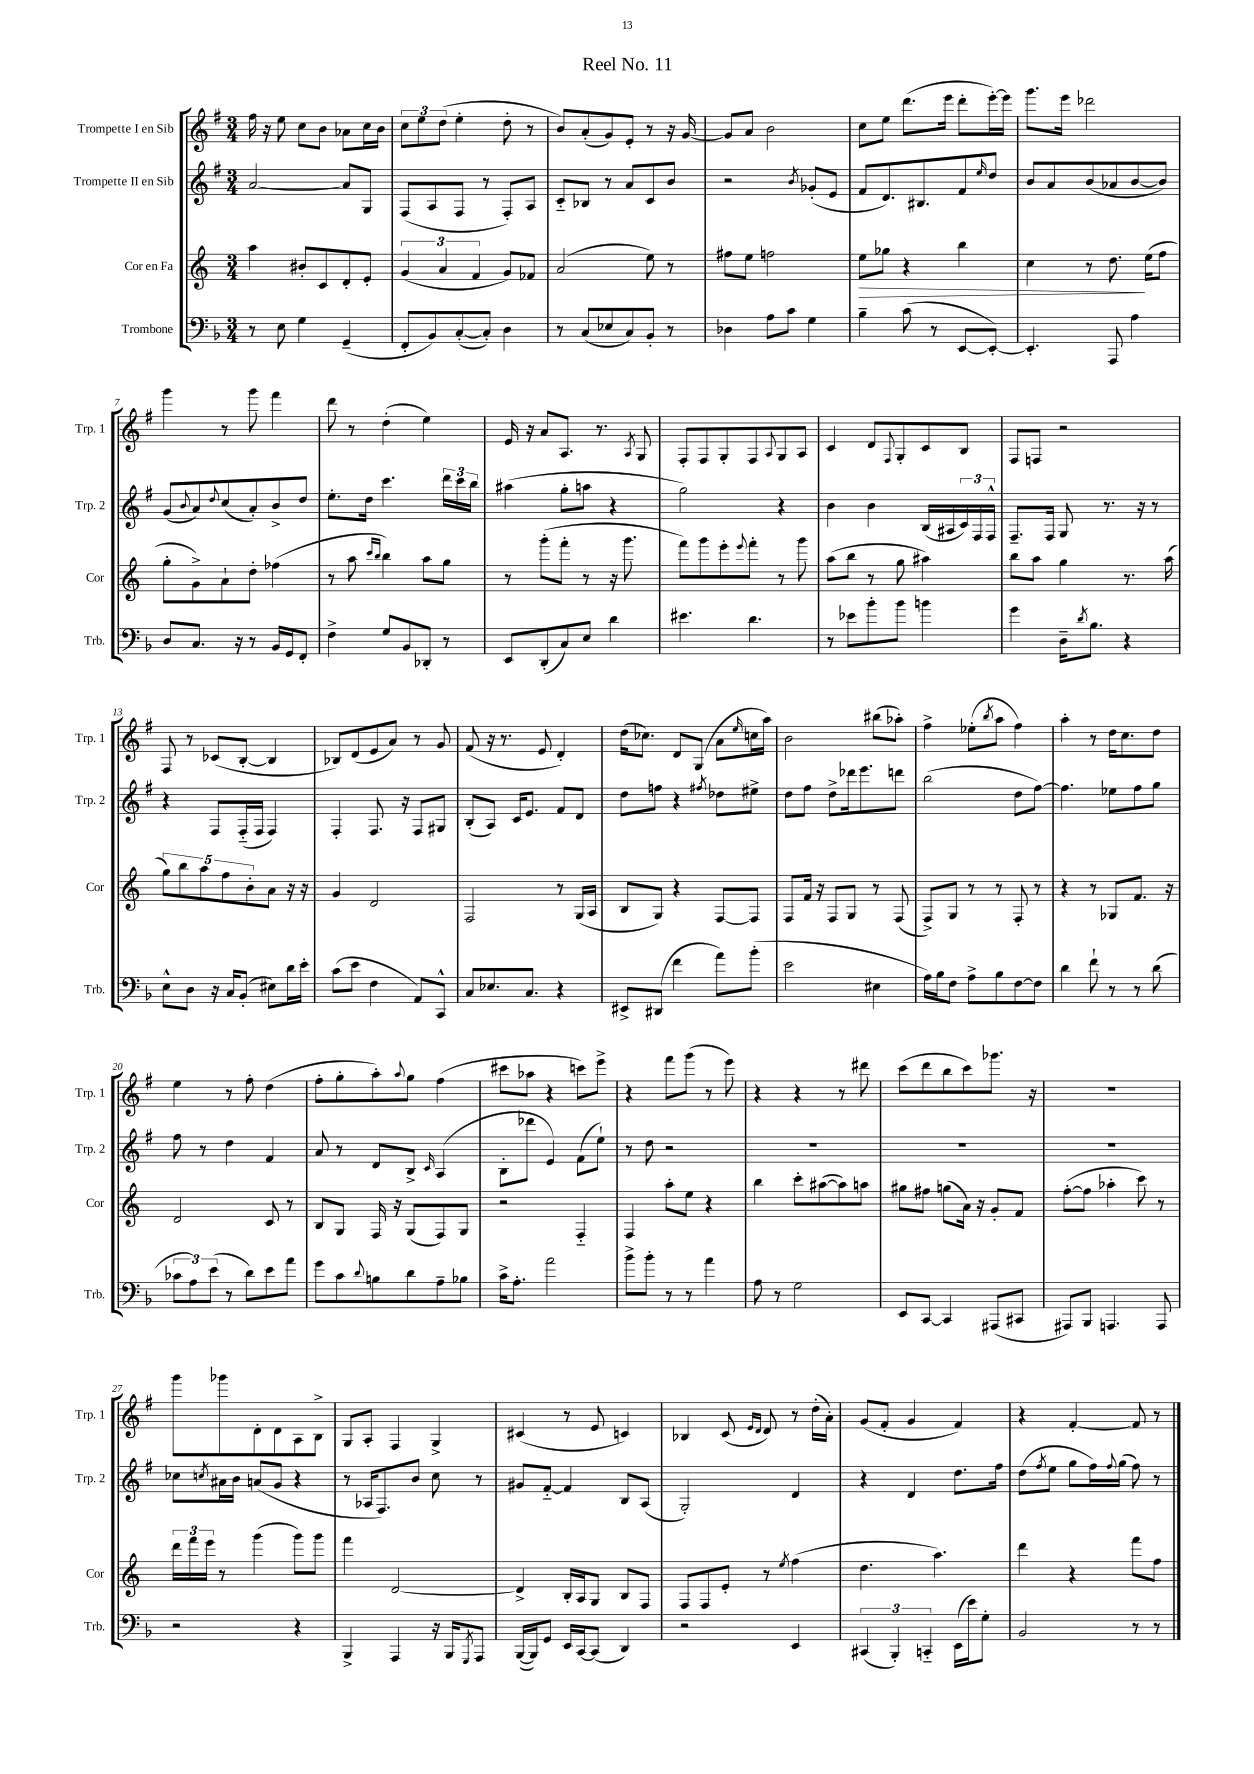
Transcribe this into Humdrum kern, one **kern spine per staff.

**kern	**kern	**dynam	**kern	**kern
*part4	*part3	*part3	*part2	*part1
*staff4	*staff3	*staff3	*staff2	*staff1
*I"Trombone	*I"Cor en Fa	*	*I"Trompette II en Sib	*I"Trompette I en Sib
*I'Trb.	*I'Cor	*	*I'Trp. 2	*I'Trp. 1
*clefF4	*clefG2	*	*clefG2	*clefG2
*k[b-]	*k[]	*	*k[f#]	*k[f#]
*M3/4	*M3/4	*	*M3/4	*M3/4
=1	=1	=1	=1	=1
8r	4aa\	.	[2a/	16ff#\
.	.	.	.	16r
8E\	.	.	.	8ee\
4G\	8b#X'/L	.	.	8cc\L
.	8c/	.	.	8b\J
(4GG~/	8d'/	.	8a/L]	8a-X\L
.	8e'/J	.	8G/J	16cc\L
.	.	.	.	16b\JJ
=2	=2	=2	=2	=2
8FF'/L	(6g/	.	(8F#/L	12cc\L
.	.	.	.	12ee\
8BB-/)	.	.	8A/	.
.	6a/	.	.	(12dd\J
([8C'/	.	.	8F#/J	4ee'\
.	6f/	.	.	.
8C'/J])	.	.	8r	.
4D\	8g/L)	.	8F#'/L)	8dd'\
.	8f-X/J	.	8A/J	8r
=3	=3	=3	=3	=3
8r	(2a/	.	8c/L	8b/L)
(8C/L	.	.	8B-X/J	(8a'/
8E-X/	.	.	8r	8g/)
8C/)	.	.	8a/L	8e'/J
8BB-'/J	8ee\)	.	8c/	8r
8r	8r	.	8b/J	16r
.	.	.	.	[16g/
=4	=4	=4	=4	=4
4D-X\	8ff#X\L	.	2r	8g/L]
.	8ee\J	.	.	8a/J
8A\L	2ffn\	.	.	2b\
8c\J	.	.	.	.
.	.	.	8qb/	.
4G\	.	.	(8g-X'/L	.
.	.	.	8e/J	.
=5	=5	=5	=5	=5
!	!	!LO:HP:b	!	!
4B-~\	8ee\L	>	8f#/L	8cc\L
.	8gg-X\J	.	8.d/)	8ee\J
(8c\	4r	.	.	(8.ddd\L
.	.	.	8.B#X/	.
8r	.	.	.	.
.	.	.	.	16eee\Jk
[8EE/L	4bb\	.	8f#/	8ddd'\L
.	.	.	16qqee/	.
8EE'/J_)	.	.	8dd/J	[16eee'\L)
.	.	.	.	16eee\JJ]
=6	=6	=6	=6	=6
4.EE'/]	4cc\	.	8b/L	8.ggg\L
.	.	.	8a/	.
.	.	.	.	16eee\Jk
.	8r	.	(8b/	2ddd-X\
8AAA/	8.dd\	.	8a-X/	.
4A\	.	.	[8b/	.
.	(16ee\KL	]	.	.
.	8ff\J	.	8b/J])	.
!!LO:LB:g=z
=7	=7	=7	=7	=7
8D/L	8gg'\L	.	(8g/L	4ggg\
.	.	.	8qqb/	.
8.C/J	8g^\)	.	8a/)	.
.	.	.	8qqdd/	.
.	8a`\	.	(8cc/	8r
16r	.	.	.	.
8r	8dd'\J	.	8a'/)	8ggg\
16BB-/LL	(4ff-X\	.	8b^/	4fff#\
16GG/J	.	.	.	.
8FF'/J	.	.	8dd/J	.
=8	=8	=8	=8	=8
4F^\	8r	.	8.ee'\L	8ddd\
.	8aa\	.	.	8r
.	.	.	16dd\Jk	.
.	16qqccc/LL	.	.	.
.	16qqbb/JJ	.	.	.
8G/L	4bb\)	.	4.ccc\	(4dd'\
8BB-/	.	.	.	.
8DD-X'/J	8aa\L	.	.	4ee\)
8r	8gg\J	.	24ddd\LL	.
.	.	.	24ccc\	.
.	.	.	24bb\JJ	.
=9	=9	=9	=9	=9
8EE/L	8r	.	(4aa#X\	16e/
.	.	.	.	16r
(8DD'/	(8ggg'\L	.	.	8a/L
8C/)	8fff'\J	.	8gg'\L	8.A/J
8E/J	8r	.	8aan\J	.
.	.	.	.	8.r
4d\	16r	.	4r	.
.	8.ggg\	.	.	.
.	.	.	.	8qA/
.	.	.	.	8G/
=10	=10	=10	=10	=10
4.e#X\	8fff\L)	.	2gg\)	8F#'/L
.	8ggg\	.	.	8F#/
.	8eee'\	.	.	8G'/
.	8qqeee/	.	.	.
4.d\	8fff'\J	.	.	8F#/
.	.	.	.	8qqA/
.	8r	.	4r	8G/
.	8ggg\	.	.	8A/J
=11	=11	=11	=11	=11
8r	(8aa\L	.	4b\	4c/
8e-X\L	8bb\J	.	.	.
8b-'\	8r	.	4b\	8d/L
.	.	.	.	8qqF#/
8b-\J	8gg\	.	.	8G'/
4bn\	4aa#X\)	.	(16B/LL	8c/
.	.	.	16A#X/	.
.	.	.	24c/)	8B/J
.	.	.	24F#/	.
.	.	.	24F#^^/JJ	.
=12	=12	=12	=12	=12
4g\	8bb\L	.	8.F#~/L	8F#/L
.	8aa\J	.	.	8Fn/J
.	.	.	16F#/Jk	.
16D~\KL	4gg\	.	8G/	2r
8qd/	.	.	.	.
8.B-\J	.	.	.	.
.	.	.	8.r	.
4r	8.r	.	.	.
.	.	.	16r	.
.	.	.	8r	.
.	(16aa\	.	.	.
!!LO:LB:g=z
=13	=13	=13	=13	=13
8E^^\L	10gg\L)	.	4r	8F#/
.	10bb\	.	.	.
8D\J	.	.	.	8r
.	10aa\	.	.	.
16r	.	.	8F#/L	(8c-X/L
.	10ff\	.	.	.
16C/KL	.	.	.	.
(8BB-'/J	.	.	(16F#/L	[8B'/J
.	10b'\	.	.	.
.	.	.	16F#/JJ	.
8E#X\L)	8a\J	.	4F#/)	4B/]
16d\L	16r	.	.	.
16e'\JJ	16r	.	.	.
=14	=14	=14	=14	=14
(8c\L	4g/	.	4F#'/	8B-X/L)
8e\J	.	.	.	(8d/
4F\	2d/	.	8.F#/	8e/
.	.	.	.	8a/J)
.	.	.	16r	.
8AA/L)	.	.	8F#/L	8r
8CC^^/J	.	.	8G#X/J	8g/
=15	=15	=15	=15	=15
8C/L	2F/	.	(8B'/L	(8f#/
8.E-X/	.	.	8A/J)	16r
.	.	.	.	8.r
.	.	.	16c/KL	.
8.C/J	.	.	8.e/J	.
.	.	.	.	8e/
4r	8r	.	8f#/L	4d'/)
.	(16G/LL	.	8d/J	.
.	16A/JJ	.	.	.
=16	=16	=16	=16	=16
8EE#X^/L	8B/L	.	8dd\L	(16dd\KL
.	.	.	.	8.cc-X\J)
(8DD#X/J	8G/J)	.	8ffn\J	.
4f\	4r	.	4r	8d/L
.	.	.	.	(8G/J
.	.	.	8qff#X/	.
8a\L)	[8F/L	.	8dd-X\L	8a\L
.	.	.	.	16qqee/
(8b-'\J	8F/J]	.	8ee#X^\J	16ccn\L
.	.	.	.	16aa\JJ)
=17	=17	=17	=17	=17
2e\	8F/L	.	8dd\L	2b\
.	16f/Jk	.	8ff#\J	.
.	16r	.	.	.
.	8F/L	.	8dd^\L	.
.	8G/J	.	16ddd-X\k	.
.	.	.	8.eee\	.
4E#X\	8r	.	.	(8bb#X\L
.	(8F/	.	8dddn\J	8aa-X'\J)
=18	=18	=18	=18	=18
16A\LL)	8F^/L)	.	(2bb\	4ff#^\
16B-\J	.	.	.	.
8F\J	8G/J	.	.	.
8A^\L	8r	.	.	(8ee-X'\L
.	.	.	.	8qbb/
8B-\	8r	.	.	8aa\J
[8F\	8F'/	.	8dd\L	4ff#\)
8F\J]	8r	.	[8ff#\J)	.
=19	=19	=19	=19	=19
4d\	4r	.	4.ff#\]	4aa'\
8f`\	8r	.	.	8r
8r	8G-X/L	.	8ee-X\L	16dd\KL
.	.	.	.	8.cc\
8r	8.f/J	.	8ff#\	.
(8d\	.	.	8gg\J	8dd\J
.	16r	.	.	.
!!LO:LB:g=z
=20	=20	=20	=20	=20
12c-X\L	2d/	.	8ff#\	4ee\
12A\)	.	.	.	.
.	.	.	8r	.
(12e\J	.	.	.	.
8r	.	.	4dd\	8r
8d\L)	.	.	.	8ff#'\
8e\	8c/	.	4f#/	(4dd\
8a\J	8r	.	.	.
=21	=21	=21	=21	=21
8g\L	8B/L	.	8a/	8ff#'\L
8c\	8G/J	.	8r	8gg'\
8qqd/	.	.	.	.
8Bn\	16F/	.	8d/L	8aa'\)
.	16r	.	.	.
.	.	.	.	8qqaa/
8d\	(8G/L	.	8B^/J	8gg\J
.	.	.	16qqc/	.
8A~\	8F/)	.	(4A/	(4ff#\
8B-X\J	8G/J	.	.	.
=22	=22	=22	=22	=22
16c^\KL	2r	.	8B'\L	8ccc#X\L
8.A'\J	.	.	.	.
.	.	.	8ddd-X\J	8aa-X\J
2a\	.	.	4e/)	4r
.	4F/	.	(8f#\L	8cccn\L)
.	.	.	8ee`\J)	8eee^\J
=23	=23	=23	=23	=23
8b-^\L	4F/	.	8r	4r
8b-'\J	.	.	8dd\	.
8r	8aa'\L	.	2r	8fff#\L
8r	8ee\J	.	.	(8ggg\J
4a\	4r	.	.	8r
.	.	.	.	8eee\)
=24	=24	=24	=24	=24
8A\	4bb\	.	2.r	4r
8r	.	.	.	.
2G\	8ccc'\L	.	.	4r
.	([8aa#X\	.	.	.
.	8aa#\])	.	.	8r
.	8aan\J	.	.	8ddd#X\
=25	=25	=25	=25	=25
8EE/L	8gg#X\L	.	2.r	(8ccc\L
[8CC/J	8ff#X\J	.	.	8ddd\
4CC/]	(8ggn\L	.	.	8bb\
.	16a\Jk)	.	.	8ccc\)
.	16r	.	.	.
(8AAA#X/L	8g'/L	.	.	8.ggg-X\J
8CC#X/J	8f/J	.	.	.
.	.	.	.	16r
=26	=26	=26	=26	=26
8AAA#X/L)	([8ff'\L	.	2.r	2.r
8BBB-/J	8ff\J]	.	.	.
4.AAAn/	4aa-X'\	.	.	.
.	8ccc\)	.	.	.
8AAA/	8r	.	.	.
!!LO:LB:g=z
=27	=27	=27	=27	=27
2r	24ddd\LL	.	8cc-X\L	8ggg\L
.	24fff\	.	.	.
.	24eee\JJ	.	.	.
.	.	.	8qccn/	.
.	8r	.	16a#X\L	8ggg-X\
.	.	.	16b\JJ	.
.	(4ggg\	.	(8an/L	8d'\
.	.	.	8g/J	8d\
4r	8ggg\L)	.	4r	8A\
.	8ggg\J	.	.	8B^\J
=28	=28	=28	=28	=28
4BBB-^/	4fff\	.	8r	8G/L
.	.	.	16A-X/KL	8A'/J
.	.	.	8.F#/)	.
4AAA/	[2d/	.	.	4F#/
.	.	.	8b/J	.
16r	.	.	8cc\	4G^/
16BBB-/KL	.	.	.	.
8qGGG/	.	.	.	.
8AAA/J	.	.	8r	.
=29	=29	=29	=29	=29
([16BBB-/LL	4d^/]	.	8g#X/L	(4c#X/
16BBB-/J])	.	.	.	.
8GG/J	.	.	[8f#/J	.
16EE/LL	16B'/LL	.	4f#/]	8r
[16CC/J	16A/J	.	.	.
(8CC/J]	8G/J	.	.	8e/
4DD/)	8B/L	.	8B/L	4cn/)
.	8F/J	.	(8A/J	.
=30	=30	=30	=30	=30
2r	8F/L	.	2G'/)	4B-X/
.	8F/	.	.	.
.	8e'/J	.	.	(8c/
.	.	.	.	16qqe/LL
.	.	.	.	16qqd/JJ
.	8r	.	.	8d/)
.	8qee/	.	.	.
4EE/	(4ff\	.	4d/	8r
.	.	.	.	(16dd'\LL
.	.	.	.	16a'\JJ)
=31	=31	=31	=31	=31
(6CC#X/	4.dd\	.	4r	(8g/L
.	.	.	.	8f#'/J
6BBB-'/)	.	.	.	.
.	.	.	4d/	4g/
6CCn/	.	.	.	.
.	4.aa\)	.	.	.
(16EE\LL	.	.	8.dd\L	4f#/)
16e\J)	.	.	.	.
8G'\J	.	.	.	.
.	.	.	16ff#\Jk	.
=32	=32	=32	=32	=32
2BB-/	4ddd\	.	(8dd\L	4r
.	.	.	8qff#/	.
.	.	.	8ee\J	.
.	4r	.	8gg\L	[4f#'/
.	.	.	16ff#\L)	.
.	.	.	8qqff#/	.
.	.	.	(16gg\JJ	.
8r	8fff\L	.	8ff#\)	8f#/]
8r	8ff\J	.	8r	8r
==	==	==	==	==
*-	*-	*-	*-	*-
